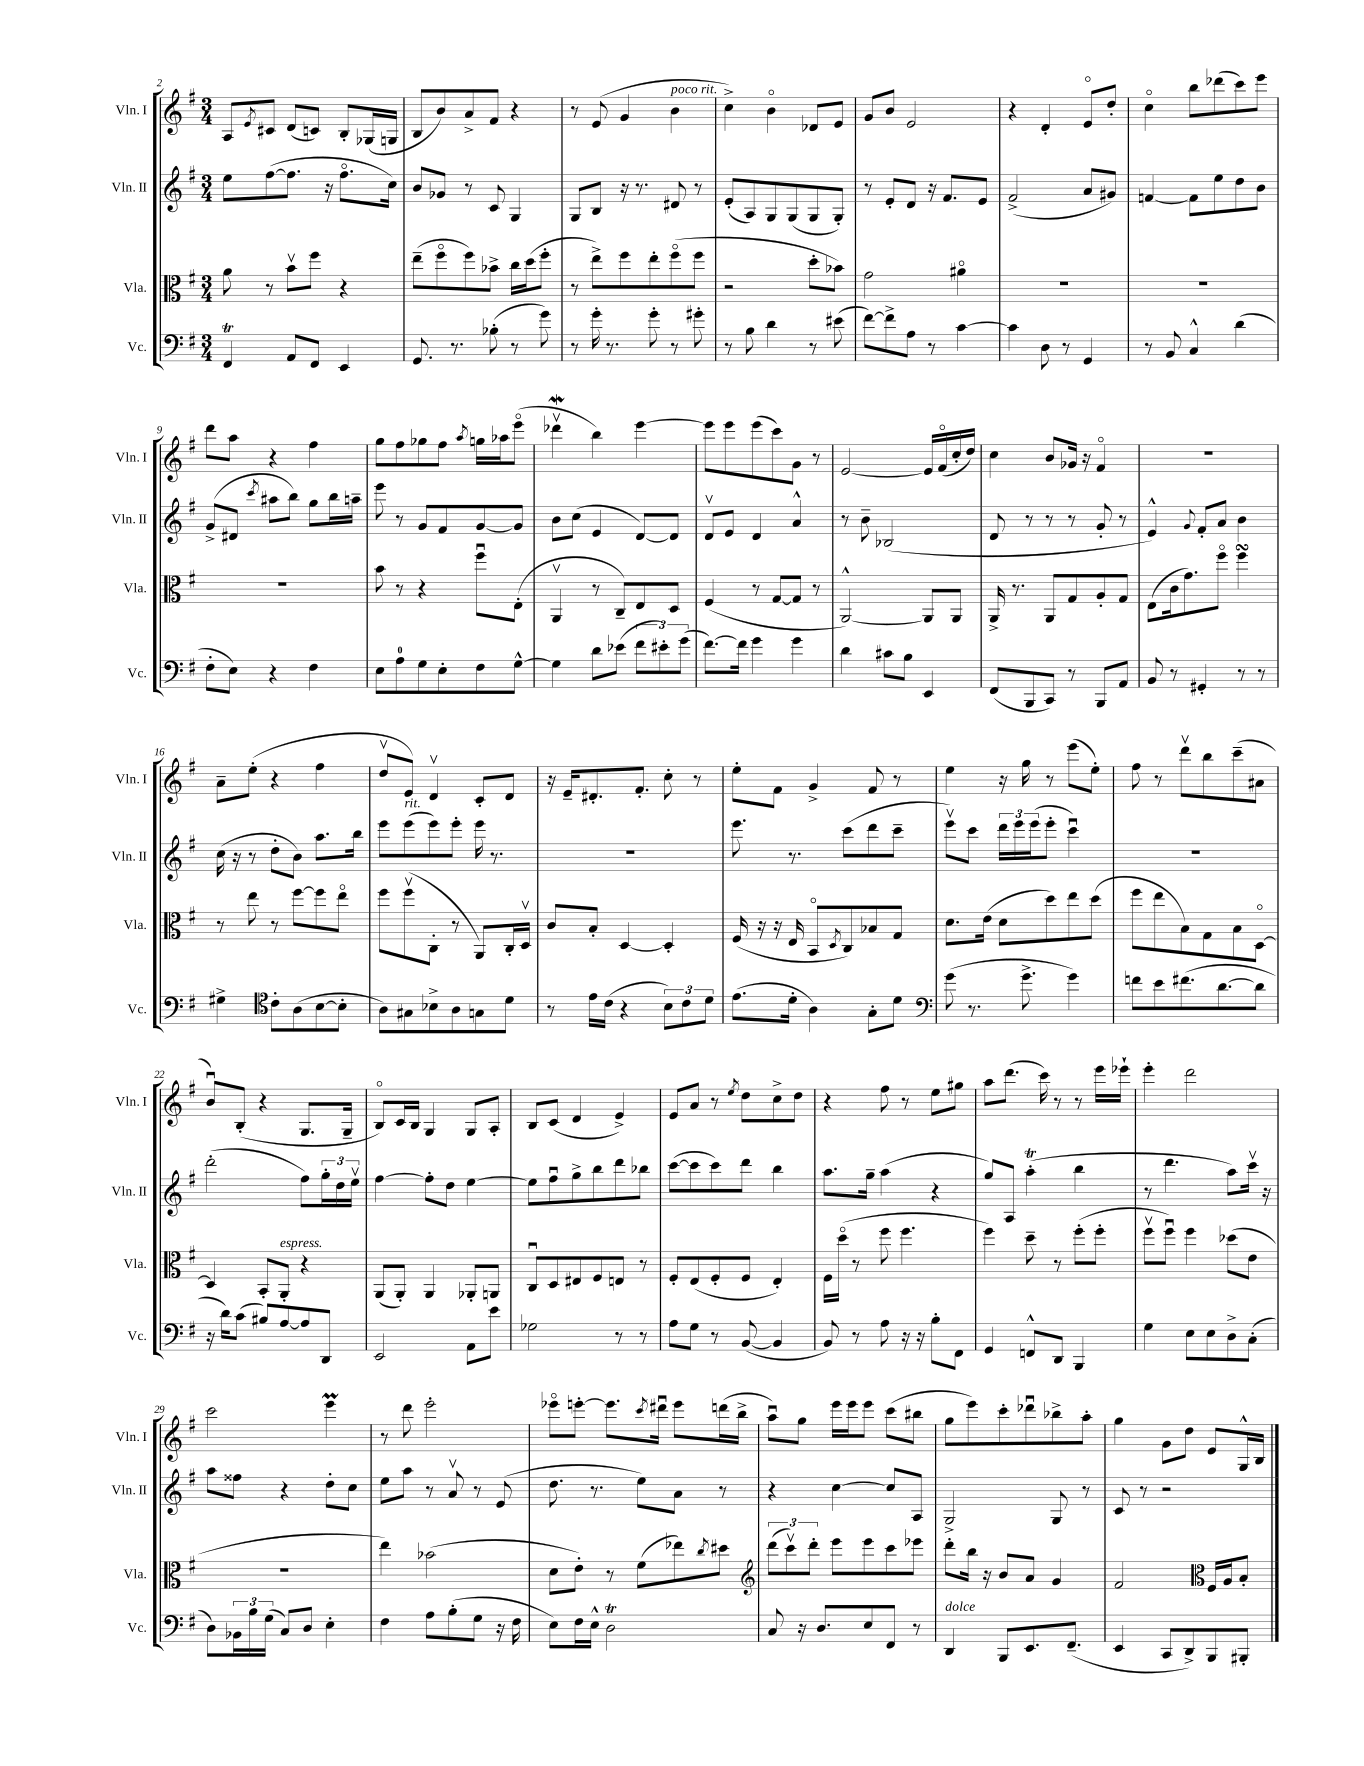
<<
\new StaffGroup <<
\new Staff = "s0" \with { instrumentName = "Vln. I" shortInstrumentName = "Vln. I" } {
    \clef treble \key g \major \numericTimeSignature \time 3/4
    a8 \acciaccatura { e'8 } cis'8 d'8( c'8) b8-. ges16( g16 |
    b8 b'8) a'8-> fis'8 r4 |
    r8 e'8( g'4 b'4^\markup { \italic "poco rit." } |
    c''4->) b'4\flageolet des'8 e'8 |
    g'8 b'8 e'2 |
    r4 d'4-. e'8\flageolet d''8-. |
    c''4\flageolet b''8 des'''8( c'''8) e'''8 |
    d'''8 a''8 r4 fis''4 |
    g''8 fis''8 ges''8 fis''8 \acciaccatura { a''8 } g''16 aes''16 e'''8\flageolet( |
    des'''4\upbow\mordent b''4) e'''4~ |
    e'''8 e'''8 e'''8( c'''8) g'8 r8 |
    e'2~ e'16 fis'16\flageolet( c''16-. d''16) |
    c''4 b'8 ges'16 r16 fis'4\flageolet |
    R2. |
    a'8-- e''8-.( r4 fis''4 |
    d''8\upbow e'8) d'4\upbow c'8-. d'8 |
    r16 e'16-- dis'8.-. fis'8.-. c''8-. r8 |
    e''8-. fis'8 g'4-> fis'8 r8 |
    e''4 r16 g''16 r8 e'''8( e''8-.) |
    fis''8 r8 d'''8\upbow b''8 c'''8--( ais'8 |
    b'8\downbow) b8-.( r4 g8. g16-- |
    b8\flageolet) c'16 b16 g4 g8 a8-. |
    b8 c'8( d'4 e'4->) |
    e'8 a'8 r8 \acciaccatura { e''8 } d''8 c''8-> d''8 |
    r4 fis''8 r8 e''8 gis''8 |
    a''8 d'''8.( c'''16) r8 r8 e'''16 ees'''16-! |
    e'''4-. d'''2 |
    c'''2 e'''4\prall |
    r8 d'''8 e'''2-. |
    ees'''8\flageolet e'''8~-. e'''8. \acciaccatura { c'''8 } dis'''16\downbow e'''8 d'''16( b''16-> |
    a''8\downbow) g''8 e'''16 e'''16 e'''8 c'''8( bis''8 |
    g''8 e'''8) c'''8-. des'''8\downbow bes''8-> a''8-. |
    g''4 g'8 d''8 e'8 g16-^ b16 \bar "|." |
}
\new Staff = "s1" \with { instrumentName = "Vln. II" shortInstrumentName = "Vln. II" } {
    \clef treble \key g \major \numericTimeSignature \time 3/4
    e''8 fis''8~( fis''8. r16 fis''8.\flageolet c''16) |
    b'8 ges'8 r8 c'8 g4 |
    g8 b8 r16 r8. dis'8 r8 |
    e'8-.( a8) g8 g8( g8 g8-.) |
    r8 e'8-. d'8 r16 fis'8. e'8 |
    fis'2->( a'8 gis'8) |
    f'4~ f'8 e''8 d''8 b'8 |
    g'8->( dis'8 \acciaccatura { c'''8 } ais''8 b''8) g''8 b''16 a''16-- |
    e'''8 r8 g'8 fis'8 g'8~ g'8 |
    b'8 c''8( e'4 d'8~) d'8 |
    d'8\upbow e'8 d'4 a'4-^ |
    r8 b'8-- bes2( |
    d'8 r8 r8 r8 g'8-. r8 |
    e'4-^) \appoggiatura { g'8 } fis'8-. a'8 b'4 |
    c''16( r16 r8 d''8-. b'8) a''8. b''16 |
    e'''8 e'''8^\markup { \italic "rit." }( e'''8) e'''8-. e'''16 r8. |
    R2. |
    e'''8. r8. c'''8( d'''8 c'''8-- |
    e'''8\upbow) c'''8 \tuplet 3/2 { d'''16 e'''16 e'''16( } e'''8-. c'''4\downbow) |
    R2. |
    d'''2-.( fis''8) \tuplet 3/2 { g''16-. d''16 e''16\upbow } |
    fis''4~ fis''8-. d''8 e''4~ |
    e''8 fis''8\downbow g''8-> b''8 d'''8 bes''8 |
    c'''8~( c'''8 c'''8) d'''8 b''4 |
    a''8. g''16-- a''4( r4 |
    g''8) a8 a''4-.\trill( b''4 |
    r8 d'''4. a''8) c'''16\upbow r16 |
    a''8 fisis''8 r4 d''8-. c''8 |
    e''8 a''8 r8 a'8\upbow r8 e'8( |
    d''8. r8. e''8) a'8 r8 |
    r4 c''4~ c''8 a8 |
    g2-> g8 r8 |
    c'8 r8 r2 \bar "|." |
}
\new Staff = "s2" \with { instrumentName = "Vla." shortInstrumentName = "Vla." } {
    \clef alto \key g \major \numericTimeSignature \time 3/4
    a'8 r8 b'8\upbow fis''8 r4 |
    e''8--( fis''8\flageolet fis''8) bes'8-> c''16 d''16( fis''8-. |
    r8 e''8->) fis''8 e''8-. fis''8\flageolet( fis''8 |
    r2 d''8-. bes'8) |
    g'2 ais'4\flageolet |
    R2. |
    R2. |
    R2. |
    b'8 r8 r4 fis''8\downbow e8-.( |
    a,4\upbow r8 c8--) e8 d8 |
    fis4( r8 g8~ g8 r8 |
    a,2~-^) a,8 a,8 |
    a,16-> r8. a,8 g8 a8-. g8 |
    e8( c'16 g'8.) fis''8\flageolet fis''4\turn |
    r8 e''8 r8 fis''8~ fis''8 e''8\flageolet |
    fis''8 fis''8\upbow( c8-. r8 a,8) c16-. d16\upbow |
    c'8 b8-. d4~ d4-. |
    fis16( r16 r16 e16 b,8\flageolet \acciaccatura { d8 } c8) bes8 g8 |
    d'8. e'16( d'8 d''8) e''8 d''8( |
    fis''8 e''8 b8) g8 b8 d8~\flageolet |
    d4 b,8-. a,8-.^\markup { \italic "espress." } r4 |
    a,8( a,8-.) a,4 aes,8-. a,8 |
    c8\downbow d8 eis8 fis8 e8 r8 |
    fis8-. e8( fis8-. fis8 e4-.) |
    fis16 d''16\flageolet( r8 fis''8 fis''4. |
    fis''4) d''8-- r8 fis''8-.( fis''8-. |
    fis''8\upbow fis''8\downbow) fis''4 des''8( e'8 |
    R2. |
    e''4) bes'2( |
    d'8 e'8-.) r8 fis'8( ees''8) \acciaccatura { c''8 } dis''8 |
    \clef treble \tuplet 3/2 { d'''8( c'''8\upbow) d'''8-. } e'''8 e'''8 c'''8 ees'''8 |
    d'''8-. b''16 r16 b'8 a'8 g'4 |
    fis'2 \clef alto fis16 a16 b8-. \bar "|." |
}
\new Staff = "s3" \with { instrumentName = "Vc." shortInstrumentName = "Vc." } {
    \clef bass \key g \major \numericTimeSignature \time 3/4
    fis,4\trill a,8 fis,8 e,4 |
    g,8. r8. bes8-.( r8 g'8) |
    r8 g'16-. r8. g'8-. r8 gis'8-. |
    r8 b8 d'4 r8 eis'8( |
    fis'8~) fis'8-> a8 r8 c'4~ |
    c'4 d8 r8 g,4 |
    r8 b,8 c4-^ d'4( |
    fis8-. e8) r4 fis4 |
    e8 a8-0 g8 e8-. fis8 g8~-^ |
    g4 d'8 ees'8( \tuplet 3/2 { fis'8 eis'8-.) g'8( } |
    fis'8.~) fis'16 g'4 g'4 |
    d'4 cis'8 b8 e,4 |
    fis,8( b,,8 c,8) r8 b,,8 a,8 |
    b,8 r8 gis,4-. r8 r8 |
    gis4-> \clef tenor c'8-. a8( b8~ b8-. |
    a8) gis8 bes8-> a8 g8 d'8 |
    r8 e'16 c'16( r4 \tuplet 3/2 { b8) c'8 d'8 } |
    e'8.( d'16-. a4) g8-. d'8 |
    \clef bass g'8( r8. g'8.-> g'4) |
    f'8 e'8 fis'8.( d'8.~ d'8 |
    r16 d'16) c'8( bis8) a8~ a8 d,8 |
    e,2 a,8 e'8 |
    ges2 r8 r8 |
    a8 g8 r8 b,8~( b,4 |
    b,8) r8 a8 r16 r16 b8-. fis,8 |
    g,4 f,8-^ d,8 b,,4 |
    g4 e8 e8 d8-> c8-.( |
    d8) \tuplet 3/2 { bes,16 b16 g16( } c8) d8 e4-. |
    fis4 a8 b8-.( g8 r16 fis16 |
    e8) fis16 e16-^ d2\trill |
    c8 r16 d8. e8 fis,8 r8 |
    d,4^\markup { \italic "dolce" } b,,8 e,8. fis,8.--( |
    e,4 c,8 d,8->) b,,8 bis,,8-. \bar "|." |
}
>>
>>
\layout { \context { \Score currentBarNumber = #2 } }
